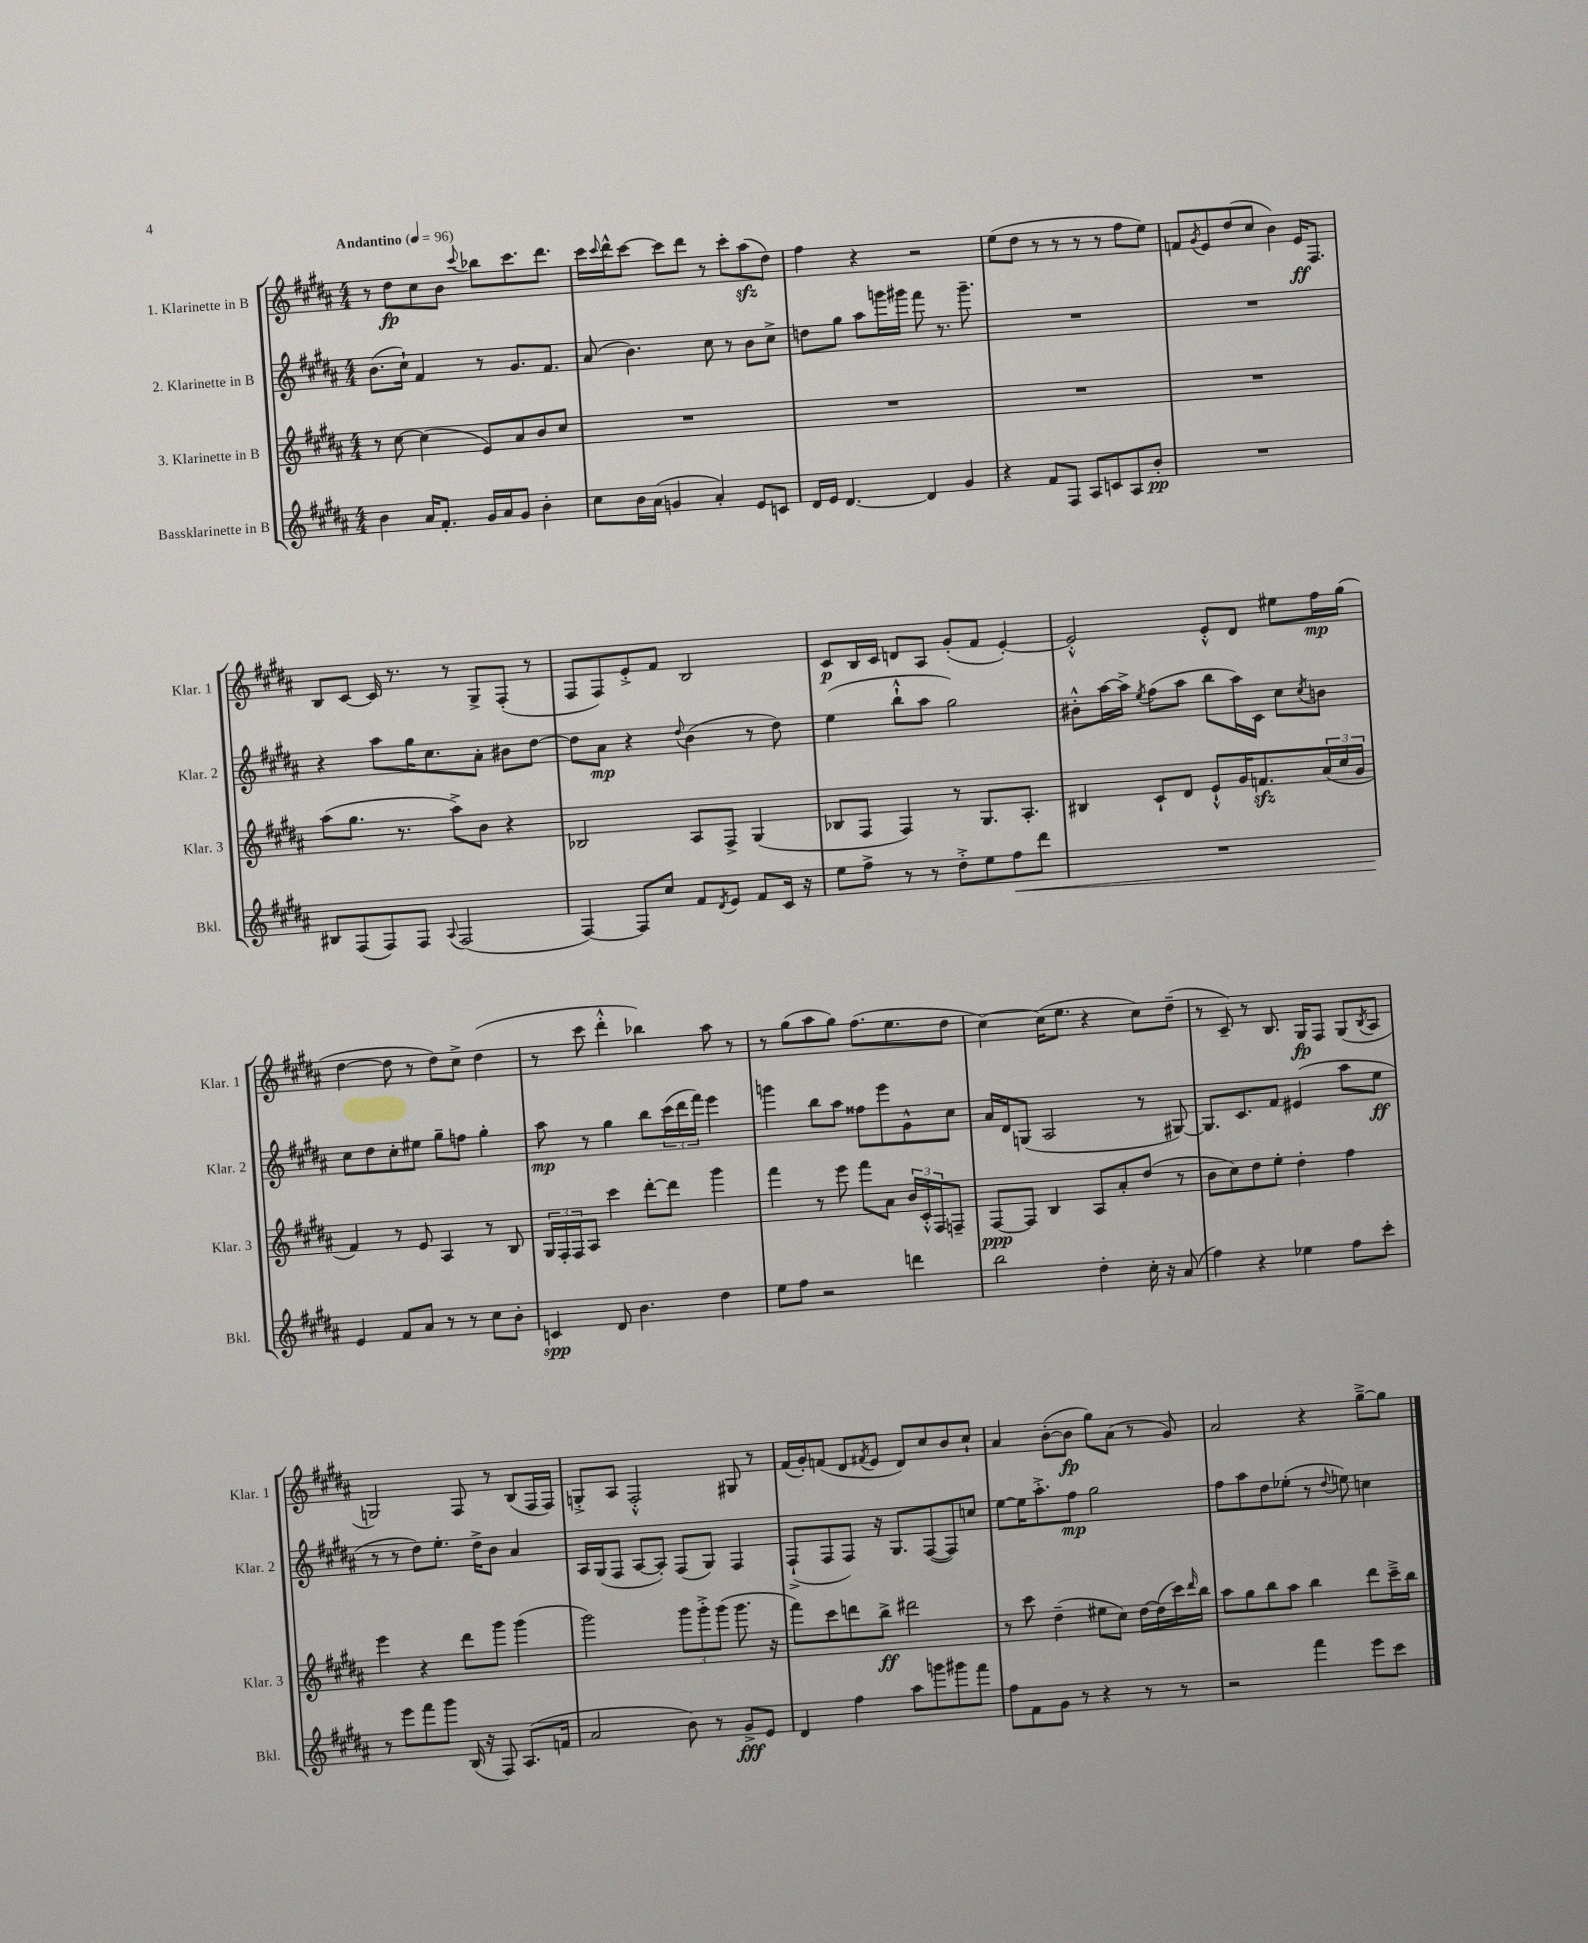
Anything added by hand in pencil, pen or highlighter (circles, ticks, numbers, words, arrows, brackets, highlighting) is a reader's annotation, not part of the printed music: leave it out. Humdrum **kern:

**kern	**dynam	**kern	**dynam	**kern	**dynam	**kern	**dynam
*part4	*part4	*part3	*part3	*part2	*part2	*part1	*part1
*staff4	*staff4	*staff3	*staff3	*staff2	*staff2	*staff1	*staff1
*I"Bassklarinette in B	*	*I"3. Klarinette in B	*	*I"2. Klarinette in B	*	*I"1. Klarinette in B	*
*I'Bkl.	*	*I'Klar. 3	*	*I'Klar. 2	*	*I'Klar. 1	*
*clefG2	*	*clefG2	*	*clefG2	*	*clefG2	*
*k[f#c#g#d#a#]	*	*k[f#c#g#d#a#]	*	*k[f#c#g#d#a#]	*	*k[f#c#g#d#a#]	*
*M4/4	*	*M4/4	*	*M4/4	*	*M4/4	*
*MM96	*	*MM96	*	*MM96	*	*MM96	*
=1	=1	=1	=1	=1	=1	=1	=1
!	!	!	!	!	!	!LO:TX:a:B:t=Andantino	!
4b\	.	8r	.	(8.b\L	.	8r	.
.	.	[8cc#\	.	.	.	8dd#\L	fp
.	.	.	.	16cc#`\Jk)	.	.	.
16a#/KL	.	(4cc#\]	.	4f#/	.	8cc#\	.
8.f#'/J	.	.	.	.	.	.	.
.	.	.	.	.	.	8b\J	.
.	.	.	.	.	.	8qqccc#/	.
16g#/LL	.	8e/L)	.	8r	.	8bb-X\L	.
16a#/J	.	.	.	.	.	.	.
8g#/J	.	8a#/	.	8.g#/L	.	8.ccc#\	.
4b'\	.	8b/	.	.	.	.	.
.	.	.	.	8.f#/J	.	8.ddd#\J	.
.	.	8cc#/J	.	.	.	.	.
=2	=2	=2	=2	=2	=2	=2	=2
8cc#\L	.	1r	.	(8a#/	.	16ccc#\LL	.
.	.	.	.	.	.	8qqccc#/	.
.	.	.	.	.	.	16ddd#^^\J	.
16b\L	.	.	.	4.b\)	.	[8ccc#\J	.
(16a#\JJ	.	.	.	.	.	.	.
4gn/	.	.	.	.	.	8ccc#\L]	.
.	.	.	.	.	.	8ddd#\J	.
4a#'/)	.	.	.	8cc#\	.	8r	.
.	.	.	.	8r	.	8ccc#'\L	.
8e/L	.	.	.	8b\L	.	(8aa#zz\	.
8cn/J	.	.	.	8cc#^\J	.	8dd#\J)	.
=3	=3	=3	=3	=3	=3	=3	=3
16d#/LL	.	1r	.	8ddn\L	.	4ff#\	.
16e/JJ	.	.	.	.	.	.	.
[4.d#/	.	.	.	8gg#\J	.	.	.
.	.	.	.	8aa#\L	.	4r	.
.	.	.	.	16gggn\L	.	.	.
.	.	.	.	16ggg#X\JJ	.	.	.
4d#/]	.	.	.	8fff#\	.	2r	.
.	.	.	.	8.r	.	.	.
4g#/	.	.	.	.	.	.	.
.	.	.	.	8.ggg#~\	.	.	.
=4	=4	=4	=4	=4	=4	=4	=4
4r	.	1r	.	1r	.	(8ee\L	.
.	.	.	.	.	.	8dd#\J	.
8f#/L	.	.	.	.	.	8r	.
8F#/J	.	.	.	.	.	8r	.
8A#/L	.	.	.	.	.	8r	.
8cn/	.	.	.	.	.	8r	.
8A#/	.	.	.	.	.	8ff#\L	.
8b'/J	pp	.	.	.	.	8ee\J)	.
=5	=5	=5	=5	=5	=5	=5	=5
1r	.	1r	.	1r	.	8fn/L	.
.	.	.	.	.	.	8qg#/	.
.	.	.	.	.	.	8e/	.
.	.	.	.	.	.	(8dd#/	.
.	.	.	.	.	.	8cc#/J	.
.	.	.	.	.	.	4b\)	.
.	.	.	.	.	.	16e/KL	ff
.	.	.	.	.	.	8.F#/J	.
!!LO:LB:g=z
=6	=6	=6	=6	=6	=6	=6	=6
8B#X/L	.	(8aa#\L	.	4r	.	8B/L	.
(8F#/	.	8.gg#\J	.	.	.	[8c#/J	.
8F#/)	.	.	.	8aa#\L	.	16c#/]	.
.	.	8.r	.	.	.	8.r	.
8F#/J	.	.	.	16gg#\K	.	.	.
.	.	.	.	8.cc#\	.	.	.
8qqA#/	.	.	.	.	.	.	.
(2F#/	.	8aa#^\L)	.	.	.	8r	.
.	.	8b\J	.	8a#'\J	.	8G#^/L	.
.	.	4r	.	8b#X\L	.	(8F#'/J	.
.	.	.	.	[8dd#\J	.	8r	.
=7	=7	=7	=7	=7	=7	=7	=7
[4F#/)	.	2B-X/	.	8dd#\L]	.	8F#/L	.
.	.	.	.	8a#\J	mp	8F#/)	.
8F#/L]	.	.	.	4r	.	8e'^/	.
8cc#/J	.	.	.	.	.	8f#/J	.
.	.	.	.	8qqdd#/	.	.	.
8f#/L	.	8A#/L	.	(4b\	.	2B/	.
8qd#/	.	.	.	.	.	.	.
8e/J	.	8F#^/J	.	.	.	.	.
8f#/L	.	(4G#/	.	8r	.	.	.
16c#/Jk	.	.	.	8dd#\)	.	.	.
16r	.	.	.	.	.	.	.
=8	=8	=8	=8	=8	=8	=8	=8
8ee\L	.	8B-X/L	.	(4ee\	.	8c#/L	p
8ff#^\J	.	8F#/J	.	.	.	16B/L	.
.	.	.	.	.	.	16c#/JJ	.
8r	.	4F#/)	.	8bb`^^\L	.	8dn/L	.
8r	.	.	.	8aa#\J	.	8A#/J	.
8dd#'^\L	.	8r	.	2gg#\)	.	(8g#'/L	.
8ee\	.	8.G#/L	.	.	.	8f#/J	.
!	!LO:HP:b	!	!	!	!	!	!
8ff#\	<	.	.	.	.	[4e'/)	.
.	.	8.A#'/J	.	.	.	.	.
8ddd#\J	.	.	.	.	.	.	.
=9	=9	=9	=9	=9	=9	=9	=9
1r	.	4B#X/	.	8b#X'^^\L	.	2e'^^/]	.
.	.	.	.	[16aa#\L	.	.	.
.	.	.	.	16aa#^\JJ]	.	.	.
.	.	.	.	8qee/	.	.	.
.	.	8c#`/L	.	(8ff#\L	.	.	.
.	.	8d#/J	.	8aa#\J	.	.	.
.	.	8e`^^/L	.	8bb\L	.	8e'^^/L	.
.	.	16g#/K	.	16aa#\L)	.	8d#/J	.
.	.	8.fnzz/	.	16c#\JJ	.	.	.
.	.	.	.	8cc#\L	.	8ee#X\L	.
.	.	.	.	8qcc#/	.	.	.
.	.	(24a#/L	.	8bn\J	.	16ff#\L	mp
.	.	24cc#/	.	.	.	.	.
.	.	.	.	.	.	(16gg#\JJ	.
.	.	24g#/JJ	.	.	.	.	.
!!LO:LB:g=z
=10	=10	=10	=10	=10	=10	=10	=10
4e/	.	4f#/)	.	8cc#\L	.	[4dd#\	.
.	.	.	.	8dd#\	.	.	.
8f#/L	[	8r	.	8cc#'\	.	8dd#\]	.
8a#/J	.	8e/	.	8ee#X\J	.	8r	.
8r	.	4A#/	.	8gg#~\L	.	8dd#\L)	.
8r	.	.	.	8ffn\J	.	8cc#^\J	.
8cc#\L	.	8r	.	4gg#'\	.	(4dd#\	.
8b'\J	.	8B/	.	.	.	.	.
=11	=11	=11	=11	=11	=11	=11	=11
4cn/	spp	24G#/LL	.	8aa#\	mp	8r	.
.	.	24F#'/	.	.	.	.	.
.	.	24F#/J	.	.	.	.	.
.	.	8A#/J	.	8r	.	8ccc#\	.
8d#/	.	4ccc#\	.	4gg#\	.	4ddd#'^^\	.
4.b\	.	.	.	.	.	.	.
.	.	[8ddd#'\L	.	8bb\L	.	4bb-X\)	.
.	.	8ddd#\J]	.	(24ccc#\L	.	.	.
.	.	.	.	24ddd#\	.	.	.
.	.	.	.	24fff#\JJ)	.	.	.
4dd#\	.	4ggg#\	.	4eee\	.	8aa#\	.
.	.	.	.	.	.	8r	.
=12	=12	=12	=12	=12	=12	=12	=12
8ee\L	.	4fff#\	.	4gggn\	.	8r	.
8ff#\J	.	.	.	.	.	(8gg#\L	.
2r	.	8r	.	8bb\L	.	8aa#\	.
.	.	8eee\	.	8aa#\J	.	8gg#\J)	.
.	.	8fff#\L	.	8ff##X\L	.	(8.ff#\L	.
.	.	8a#\J	.	8eee\	.	.	.
.	.	.	.	.	.	8.ee\	.
4dddn\	.	24b/LL	.	8g#^^\	.	.	.
.	.	24c#'^^/	.	.	.	.	.
.	.	24F#/J	.	.	.	.	.
.	.	8Fn~/J	.	8cc#\J	.	8dd#\J	.
=13	=13	=13	=13	=13	=13	=13	=13
2bb\	.	[8F#/L	ppp	16a#/LL	.	[4cc#\)	.
.	.	.	.	16d#/J	.	.	.
.	.	8F#/J]	.	(8Gn/J	.	.	.
.	.	4B/	.	2A#/	.	(16cc#\KL]	.
.	.	.	.	.	.	8.ee\J	.
4dd#'\	.	8A#/L	.	.	.	4r	.
.	.	8a#'/	.	.	.	.	.
16cc#'\	.	(8dd#/J	.	8r	.	8cc#\L)	.
16r	.	.	.	.	.	.	.
(8a#/	.	8r	.	[8G#X/)	.	(8dd#~\J	.
=14	=14	=14	=14	=14	=14	=14	=14
4ff#\)	.	8b\L	.	8.G#/L]	.	8r	.
.	.	8cc#\)	.	.	.	8c#~/)	.
.	.	.	.	8.c#/	.	.	.
4r	.	8dd#\	.	.	.	8r	.
.	.	8ee'\J	.	8f#/J	.	8.B/	.
4ee-X\	.	4dd#'\	.	(4e#X/	.	.	.
.	.	.	.	.	.	16G#/KL	fp
.	.	.	.	.	.	8F#/J	.
8ff#\L	.	4ff#\	.	8aa#\L	.	(8G#/L	.
.	.	.	.	.	.	8qB/	.
8ccc#'\J	.	.	.	8ee\J	ff	8A#/J	.
!!LO:LB:g=z
=15	=15	=15	=15	=15	=15	=15	=15
8r	.	4eee\	.	8r	.	2Gn/)	.
8eee\L	.	.	.	8r	.	.	.
8fff#\	.	4r	.	8dd#\L)	.	.	.
8ggg#\J	.	.	.	8.ee'\J	.	.	.
(16B/	.	8ddd#\L	.	.	.	8F#/	.
16r	.	.	.	16dd#^\KL	.	.	.
8F#/)	.	8ggg#\J	.	8b\J	.	8r	.
(8.A#/L	.	(4ggg#\	.	4a#/	.	(8B/L	.
.	.	.	.	.	.	16F#/L	.
16fn/Jk	.	.	.	.	.	16F#/JJ)	.
=16	=16	=16	=16	=16	=16	=16	=16
2a#/	.	2ggg#\)	.	16A#/LL	.	8Gn'^/L	.
.	.	.	.	(16G#/J	.	.	.
.	.	.	.	8F#/J	.	8A#/J	.
.	.	.	.	[8A#/L	.	2F#'^^/	.
.	.	.	.	8A#'/J])	.	.	.
8b\)	.	12ggg#\L	.	(8F#/L	.	.	.
.	.	12ggg#'^\	.	.	.	.	.
8r	.	.	.	8G#/J)	.	.	.
.	.	(12ggg#\J	.	.	.	.	.
8g#^/L	fff	8.ggg#\	.	4F#/	.	8G#X/	.
8e/J	.	.	.	.	.	8r	.
.	.	16r	.	.	.	.	.
=17	=17	=17	=17	=17	=17	=17	=17
4d#/	.	8fff#\L)	.	(8F#`^/L	.	(16f#/LL	.
.	.	.	.	.	.	16g#'/J)	.
.	.	8ccc#\	.	8F#/	.	(8fn/J	.
4ff#\	.	8dddn\	.	8F#/J)	.	8d#/L	.
.	.	.	.	.	.	8qf#X/	.
.	.	8bb^\J	ff	16r	.	8e/J	.
.	.	.	.	8.G#/L	.	.	.
8aa#\L	.	2ddd#X\	.	.	.	8d#/L)	.
8gggn\	.	.	.	([8F#/	.	8cc#/	.
8ggg#X\	.	.	.	8F#/])	.	8b/	.
8fff#\J	.	.	.	8ccn/J	.	8cc#`/J	.
=18	=18	=18	=18	=18	=18	=18	=18
8ff#\L	.	8r	.	[8ee\L	.	4a#/	.
8f#\	.	8ccc#\	.	16ee\K]	.	.	.
.	.	.	.	8.aa#'^\	.	.	.
8g#\J	.	(4dd#~\	.	.	.	([8b'\L	.
8r	.	.	.	8ff#\J	mp	8b\J]	fp
4r	.	8ee#X\L	.	2gg#\	.	8gg#\L)	.
.	.	8cc#\J)	.	.	.	(8a#\J	.
8r	.	[16dd#\LL	.	.	.	8r	.
.	.	(16dd#\]	.	.	.	.	.
8r	.	16ccc#\)	.	.	.	8g#/)	.
.	.	16qqddd#/	.	.	.	.	.
.	.	16bb\JJ	.	.	.	.	.
=19	=19	=19	=19	=19	=19	=19	=19
2r	.	8aa#\L	.	8ff#\L	.	2a#/	.
.	.	8gg#\	.	8aa#\	.	.	.
.	.	8bb\	.	8dd#\	.	.	.
.	.	8aa#\J	.	(8ee-X'\J	.	.	.
4fff#\	.	4bb\	.	8r	.	4r	.
.	.	.	.	8qqdd#/	.	.	.
.	.	.	.	8een\)	.	.	.
8eee\L	.	8ddd#\L	.	4ccn\	.	[8gg#~^\L	.
8ccc#\J	.	16ccc#~^\L	.	.	.	8gg#\J]	.
.	.	16bb\JJ	.	.	.	.	.
==	==	==	==	==	==	==	==
*-	*-	*-	*-	*-	*-	*-	*-
